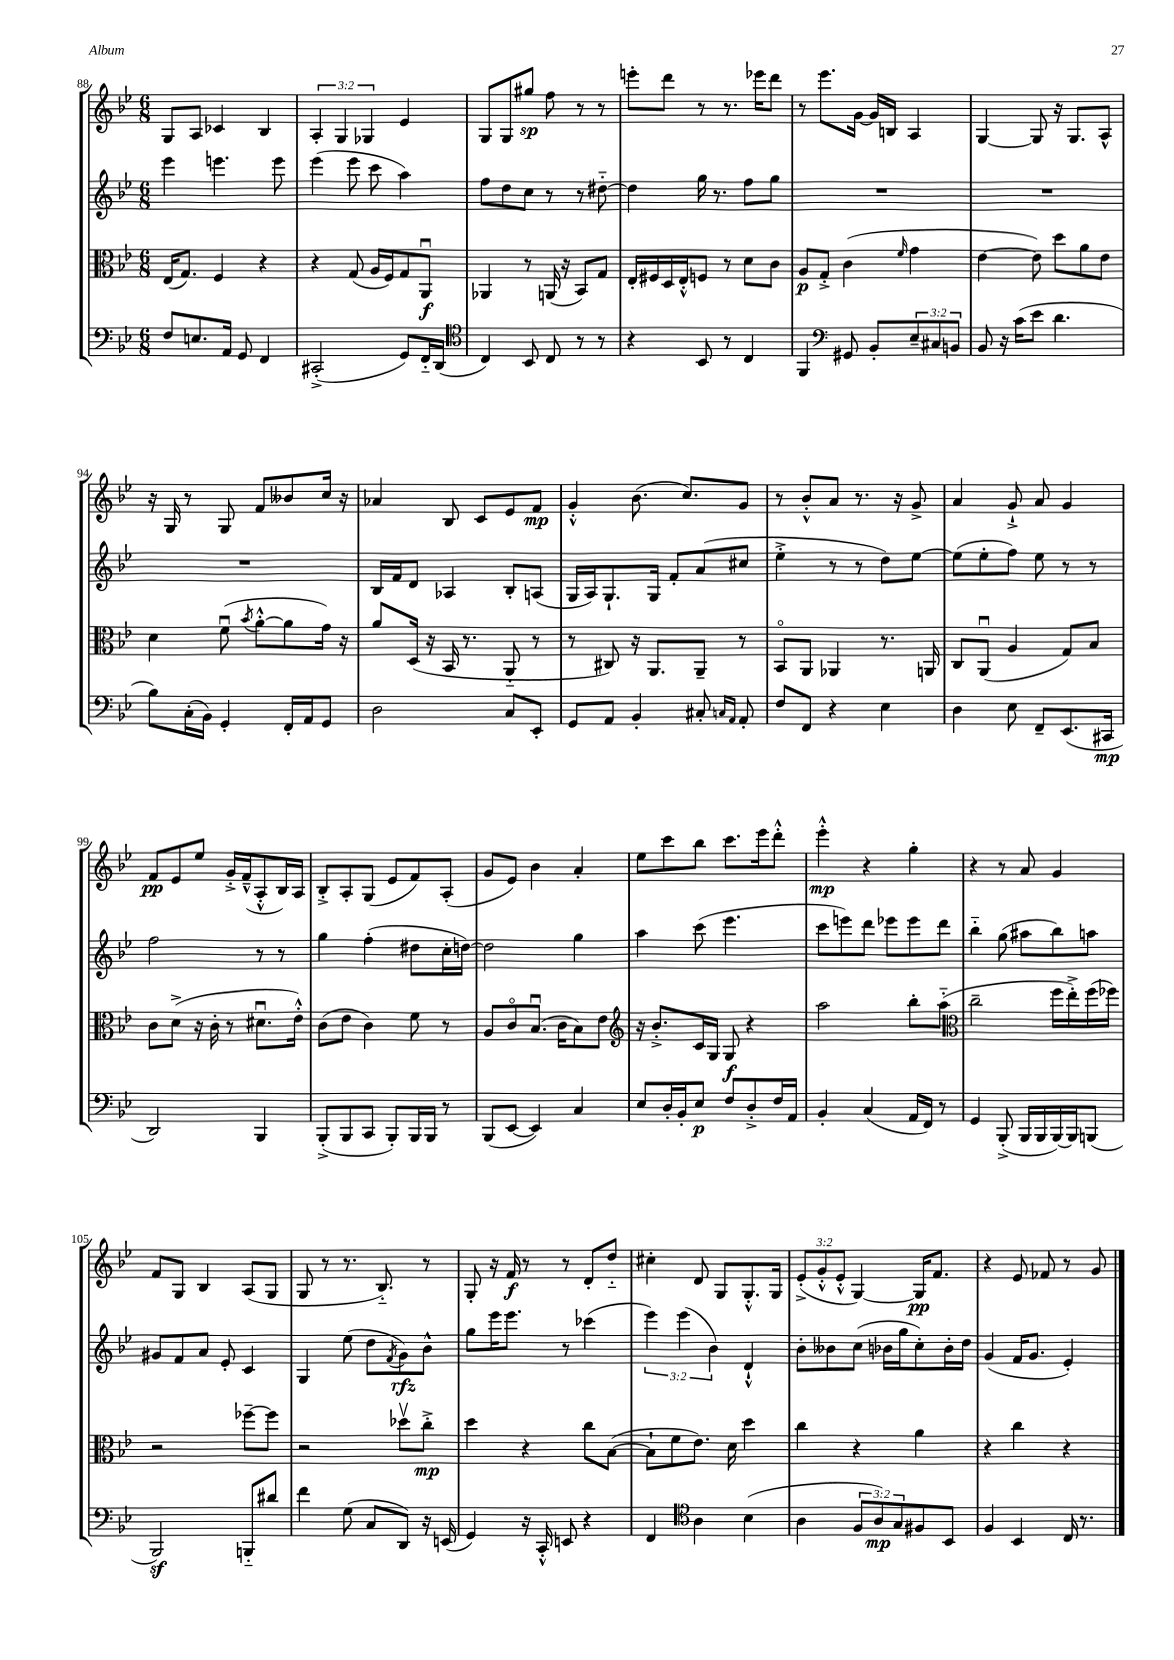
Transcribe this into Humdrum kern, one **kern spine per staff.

**kern	**kern	**kern	**kern
*staff4	*staff3	*staff2	*staff1
*clefF4	*clefC3	*clefG2	*clefG2
*k[b-e-]	*k[b-e-]	*k[b-e-]	*k[b-e-]
*M6/8	*M6/8	*M6/8	*M6/8
8F	(16E-	4eee-	8G
.	8.G)	.	.
8.E	.	.	8A
.	4F	4.eee	4c-
16AA	.	.	.
8GG	.	.	.
4FF	4r	.	4B-
.	.	8eee	.
=	=	=	=
(2CC#'^	4r	(4eee-	6A'
.	.	.	6G
.	(8G	8eee-	.
.	.	.	6G-
.	16A	8ccc	.
.	16F)	.	.
8GG)	8G	4aa)	4e-
16FF'~	8AAu	.	.
(16DD	.	.	.
=	=	=	=
*clefC4	*	*	*
4C)	4AA-	8ff	8G
.	.	8dd	8G
8BB-	8r	8cc	8gg#
8C	(16AA	8r	8ff
.	16r	.	.
8r	8BB-)	8r	8r
8r	8G	[8dd#'~	8r
=	=	=	=
4r	16E-'	4dd#]	8eee'
.	16F#	.	.
.	16D	.	8ddd
.	16E-'^^	.	.
8BB-	8F	16gg	8r
.	.	8.r	.
8r	8r	.	8.r
4C	8d	8ff	.
.	.	.	16eee-
.	8c	8gg	8ddd
=	=	=	=
4FF	8A	2.r	8r
.	8G'^	.	8.eee-
*clefF4	*	*	*
8GG#	(4c	.	.
.	.	.	[16g
8BB-'	.	.	16g]
.	.	.	16B
.	16qqf	.	.
12E-~	4g	.	4A
12C#	.	.	.
12BB	.	.	.
=	=	=	=
8BB-	[4e-	2.r	[4G
16r	.	.	.
(16c	.	.	.
8e-	8e-])	.	8G]
4.d	8dd	.	16r
.	.	.	8.G
.	8a	.	.
.	8e-	.	8A^^
=	=	=	=
8B-)	4d	2.r	16r
.	.	.	16G
(16C'	.	.	8r
16BB-)	.	.	.
4GG'	(8fu	.	8G
.	8qb-	.	.
.	[8a'^^	.	8f
16FF'	8a]	.	8b--
16AA	.	.	.
8GG	16g)	.	16cc
.	16r	.	16r
=	=	=	=
2D	8a	16B-	4a-
.	.	16f	.
.	(16D	8d	.
.	16r	.	.
.	16BB-	4A-	8B-
.	8.r	.	.
.	.	.	8c
8C	8AA'~	8B-'	8e-
8EE-'	8r	(8A	8f
=	=	=	=
8GG	8r	16G	4g'^^
.	.	16A)	.
8AA	8C#)	8.G`	.
4BB-'	16r	.	(8.b-
.	8.AA	16G	.
.	.	8f'	.
.	.	.	8.cc)
8C#'	8AA~	(8a	.
16qqC	.	.	.
16qqAA	.	.	.
8AA'	8r	8cc#	8g
=	=	=	=
8F	8BB-o	4ee-'^	8r
8FF	8AA	.	8b-'^^
4r	4AA-	8r	8a
.	.	8r	8.r
4E-	8.r	8dd)	.
.	.	.	16r
.	.	[8ee-	8g^
.	16AA	.	.
=	=	=	=
4D	8C	(8ee-]	4a
.	(8AAu	8ee-'	.
8E-	4A	8ff)	8g`^
8FF~	.	8ee-	8a
(8.EE-	8G)	8r	4g
.	8B-	8r	.
16CC#	.	.	.
=	=	=	=
2DD)	8c	2ff	8f
.	(8d^	.	8e-
.	16r	.	8ee-
.	16c'	.	.
.	8r	.	16g'^
.	.	.	(16f~^^
4BBB-	8.d#u	8r	8A'^^
.	.	8r	16B-)
.	16e-'^^)	.	16A
=	=	=	=
(8BBB-'^	(8c	4gg	8B-'^
8BBB-	8e-	.	8A'
8CC	4c)	(4ff'	(8G
8BBB-')	.	.	8e-
16BBB-	8f	8dd#	8f)
16BBB-	.	.	.
8r	8r	16cc'	(8A'
.	.	[16dd)	.
=	=	=	=
(8BBB-	8A	2dd]	8g
[8EE-	8co	.	8e-)
4EE-])	(8.B-u	.	4b-
.	16c	.	.
4C	8B-)	4gg	4a'
.	8e-	.	.
=	=	=	=
*	*clefG2	*	*
8E-	16r	4aa	8ee-
.	8.b-'^	.	.
16D'	.	.	8ccc
16BB-'	.	.	.
8E-	16c	(8ccc	8bb-
.	16G	.	.
8F	8G	4.eee-	8.ccc
8D'^	4r	.	.
.	.	.	16eee-
16F	.	.	8ddd'^^
16AA	.	.	.
=	=	=	=
4BB-'	2aa	8ccc	4eee-'^^
.	.	8eee)	.
(4C	.	8ddd	4r
.	.	8eee-	.
16AA	8bb-'	8eee-	4gg'
16FF)	.	.	.
8r	(8aa'~	8ddd	.
=	=	=	=
*	*clefC3	*	*
4GG	2cc~	4bb-'~	4r
(8BBB-'^	.	(8gg	8r
16BBB-	.	8aa#	8a
16BBB-	.	.	.
[16BBB-)	16ff	8bb-)	4g
16BBB-]	16ee-'^)	.	.
(8BBB	(16ff	8aa	.
.	16ff-)	.	.
=	=	=	=
2BBB-)	2r	8g#	8f
.	.	8f	8G
.	.	8a	4B-
.	.	8e-'	.
8BBB'~	[8ff-~	4c	(8A
8d#	8ff-]	.	8G
=	=	=	=
4f	2r	4G	8G
.	.	.	8r
(8G	.	(8ee-	8.r
8C	.	8dd	.
.	.	.	8.B-'~)
.	.	8qf	.
8DD)	8dd-v	8g)	.
16r	8cc'^	8b-^^	8r
(16EE	.	.	.
=	=	=	=
4GG)	4dd	8gg	8G'
.	.	16eee-	16r
.	.	8.eee-	16f
16r	4r	.	8r
16CC'^^	.	.	.
8EE	.	8r	8r
4r	8cc	(4ccc-	8d'
.	([8B-	.	8dd'~
=	=	=	=
4FF	8B-`]	6eee-)	4cc#'
.	8f	.	.
.	.	(6eee-	.
*clefC4	*	*	*
4A	8.e-)	.	8d
.	.	6b-)	.
.	.	.	8G
.	16d	.	.
(4B-	4dd	4d`^^	8.G'^^
.	.	.	16G
=	=	=	=
4A	4cc	8b-'	(12e-'^
.	.	.	12g'^^
.	.	8b--	.
.	.	.	12e-'^^
12F	4r	(8cc	[4G)
12A)	.	.	.
.	.	16b-	.
12G	.	.	.
.	.	16gg	.
8F#	4a	8cc')	16G]
.	.	.	8.f
8BB-	.	16b-'	.
.	.	16dd	.
=	=	=	=
4F	4r	(4g	4r
4BB-	4cc	16f	8e-
.	.	8.g	.
.	.	.	8f-
16C	4r	4e-')	8r
8.r	.	.	.
.	.	.	8g
==	==	==	==
*-	*-	*-	*-
